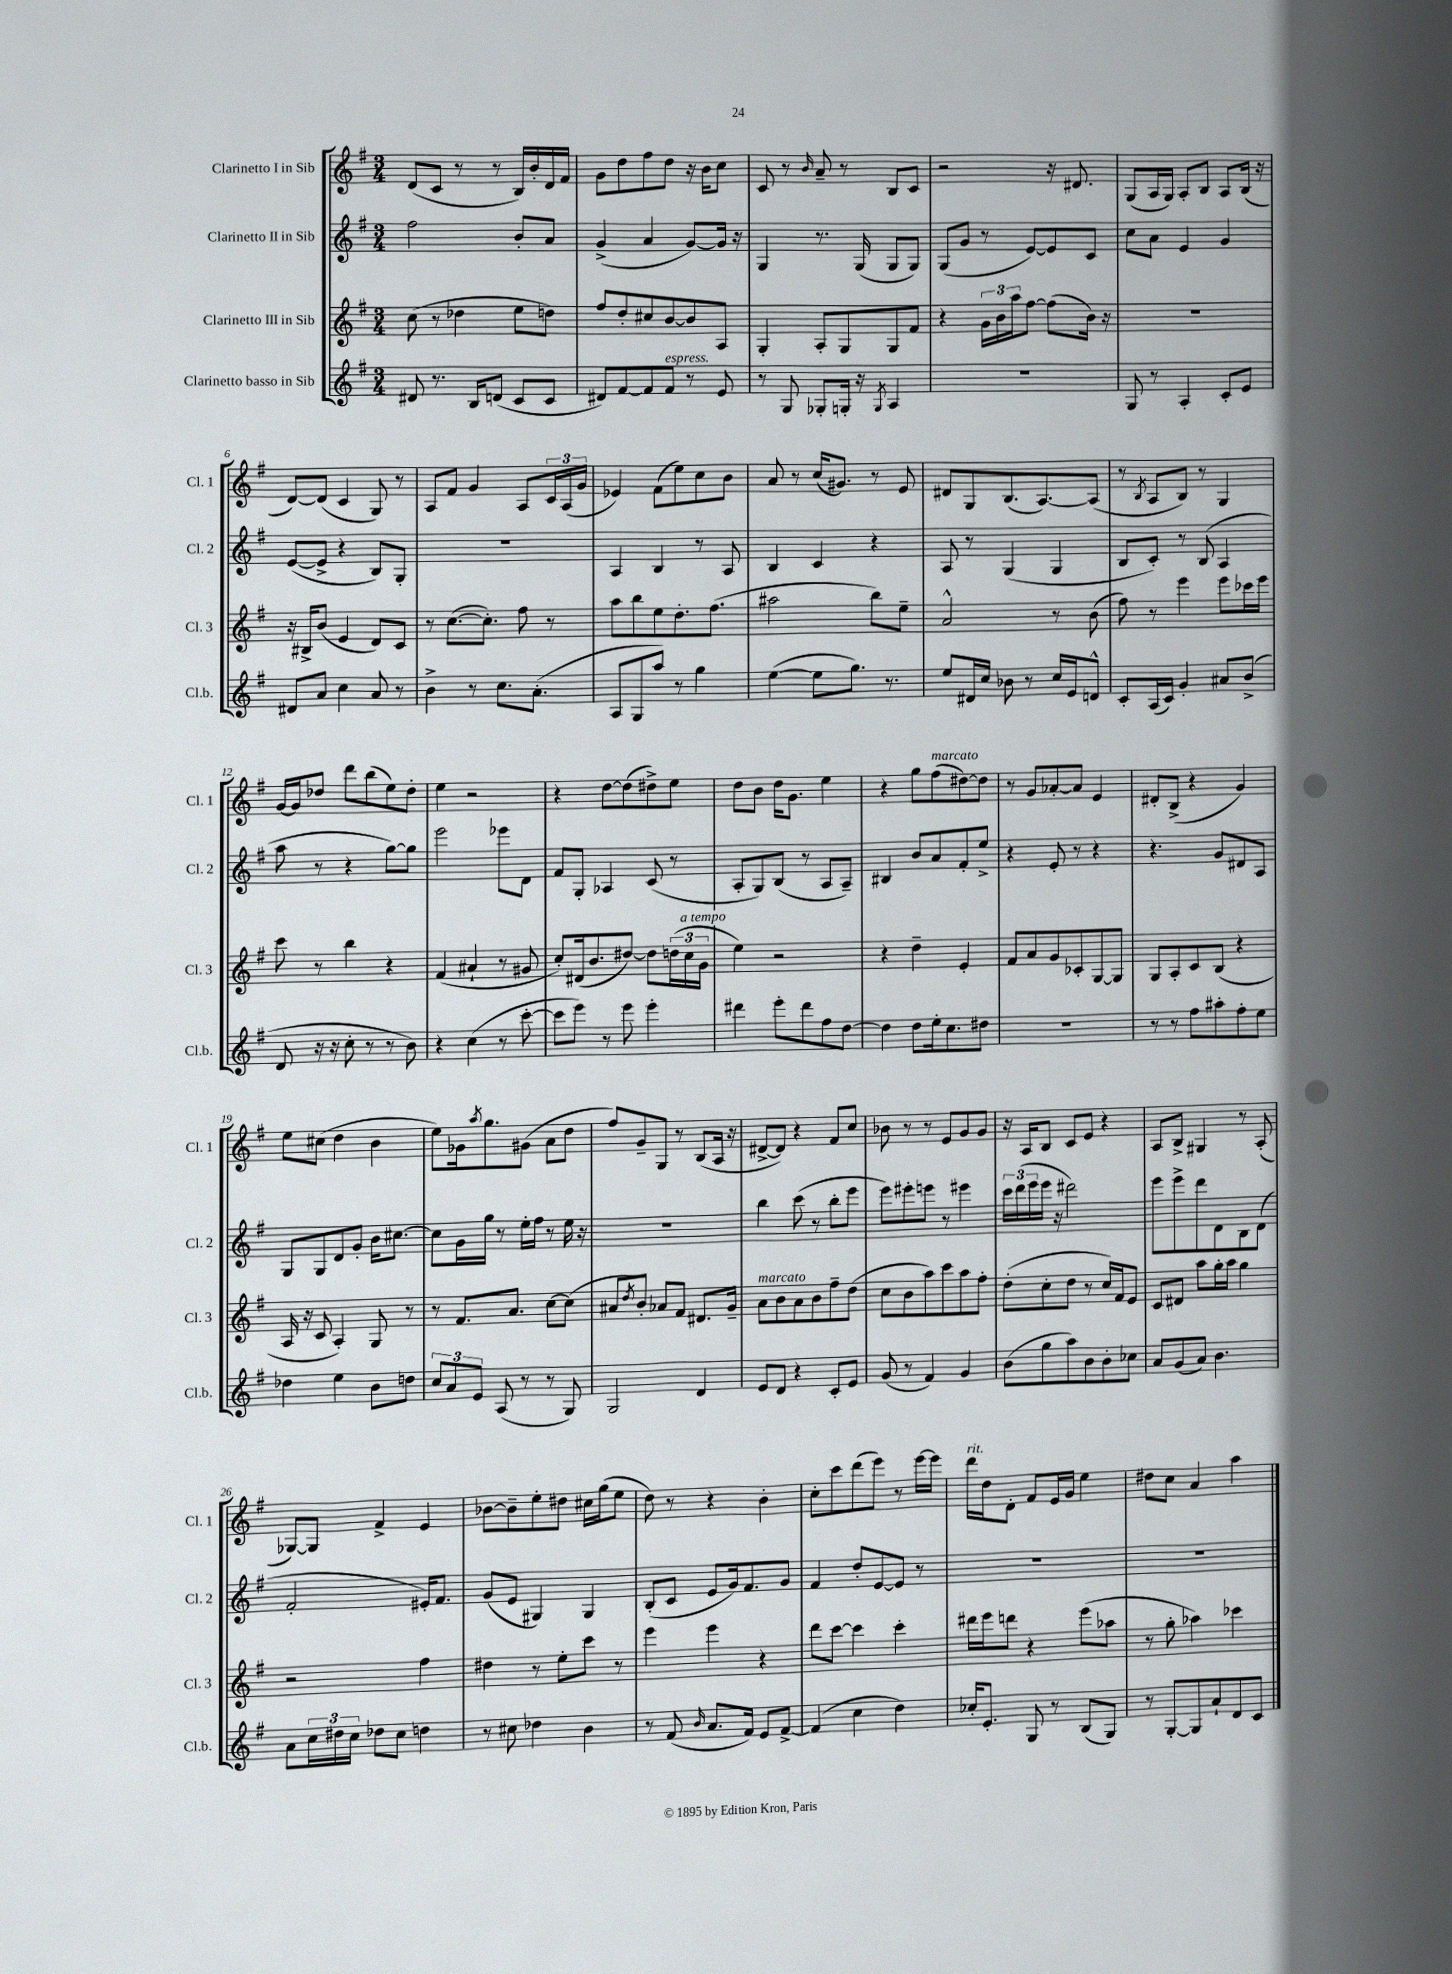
<<
\new StaffGroup <<
\new Staff = "s0" \with { instrumentName = "Clarinetto I in Sib" shortInstrumentName = "Cl. 1" } {
    \clef treble \key g \major \numericTimeSignature \time 3/4
    d'8( c'8 r8 r8 b16) b'16-. d'16 fis'16 |
    g'8 d''8 fis''8 d''8 r16 b'16 c''8 |
    c'8 r8 \grace { b'16 } a'8-- r8 b8 c'8 |
    r2 r16 dis'8. |
    g8( a16 g16) a8-. b8 a8 b16( r16 |
    d'8~) d'8( c'4 g8) r8 |
    a8 fis'8 g'4 a8 \tuplet 3/2 { c'16 a16( g'16 } |
    ees'4) fis'8( e''8) c''8 b'8 |
    a'8 r8 c''16( gis'8.) r8 e'8 |
    dis'8 g8 b8.( a8.~) a8( |
    r8 \acciaccatura { b8 } a8 b8) r8 g4 |
    g'16~ g'16 des''8 d'''8 b''8( e''8) des''8-. |
    e''4 r2 |
    r4 d''8~ d''8( dis''8->) e''8 |
    d''8 b'8 d''16 g'8. e''4 |
    r4 g''8 fis''8^\markup { \italic "marcato" }( dis''8~) dis''8 |
    r8 g'8 aes'8~-. aes'8 e'4 |
    dis'8-. b8->( r4 g'4) |
    e''8 cis''8( d''4 b'4 |
    e''8) ges'16 \acciaccatura { a''8 } g''8. gis'8( a'8 d''8 |
    fis''8) g'8-- g8 r8 b8( a16 r16 |
    dis'8~-> dis'8) r4 fis'8 c''8 |
    bes'8 r8 r8 e'8 g'8 g'8 |
    r16 a16 b8 c'8 e'8 r4 |
    a8 b8-> gis4 r8 a8-.( |
    ges8~) ges8 fis'4-> e'4 |
    bes'8~ bes'8-- e''8-. dis''8 cis''16 g''16( e''8 |
    d''8) r8 r4 b'4-. |
    c''8-. c'''8 d'''8( e'''8) r8 e'''16~ e'''16 |
    d'''16^\markup { \italic "rit." } d''16 d'8-. fis'8 e'16 g'16 e''4 |
    dis''8 c''8 a'4 a''4 \bar "|." |
}
\new Staff = "s1" \with { instrumentName = "Clarinetto II in Sib" shortInstrumentName = "Cl. 2" } {
    \clef treble \key g \major \numericTimeSignature \time 3/4
    fis''2 b'8-. a'8 |
    g'4->( a'4 g'8~) g'16 r16 |
    g4 r8. g16( g8 g8) |
    g8( g'8 r8 e'8~) e'8 c'8 |
    c''8 a'8 e'4 g'4 |
    e'8~( e'8-> r4 b8) g8-. |
    R2. |
    a4 b4 r8 a8 |
    b4 c'4 r4 |
    a8 r8 g4( g4 |
    b8 c'8-.) r8 b8( a4 |
    a''8 r8 r4 g''8~) g''8 |
    e'''2 ees'''8 d'8 |
    fis'8 g8-. aes4 c'8( r8 |
    a8-. g8) b8( r8 a8 a8--) |
    bis4 b'8 a'8 fis'8-. e''8-> |
    r4 e'8-. r8 r4 |
    r4. g'8 dis'8 a8 |
    g8 g8 d'8 g'8-. b'16 cis''8.~ |
    cis''8 g'16 g''16 r8 e''16-. fis''16 r8 e''16 r16 |
    R2. |
    b''4 c'''8( r8 b''8-. e'''8 |
    e'''8) eis'''8-. e'''8 r8 eis'''4 |
    \tuplet 3/2 { c'''16 d'''16( e'''16 } e'''16 r16 dis'''2) |
    e'''8 e'''8-> d'''8 d'8 b8 d'8( |
    fis'2-. eis'16-.) fis'8. |
    g'8( e'8 gis4) gis4 |
    b8-.( c'8 e'8 g'16) fis'8. g'8 |
    fis'4 d''8-. e'8~ e'8 r8 |
    R2. |
    R2. \bar "|." |
}
\new Staff = "s2" \with { instrumentName = "Clarinetto III in Sib" shortInstrumentName = "Cl. 3" } {
    \clef treble \key g \major \numericTimeSignature \time 3/4
    c''8( r8 des''4 e''8 d''8) |
    fis''8 d''8-. cis''8 b'8~ b'8 a8 |
    g4-. a8-. g8 g8 fis'8 |
    r4 \tuplet 3/2 { g'16 b'16 a''16 } fis''8~ fis''8( b'16) r16 |
    R2. |
    r16 bis16-> b'8( e'4 d'8) c'8 |
    r8 c''8.~( c''8.-.) fis''8 r8 |
    a''8 b''8 e''8 d''8.-. fis''8.( |
    ais''2 b''8) e''8-- |
    a'2-^ r8 b'8( |
    fis''8) r8 e'''4 e'''8 ces'''16 e'''16 |
    c'''8 r8 b''4 r4 |
    fis'4( ais'4-! r8 gis'8 |
    c''8-.) dis'16( b'8. dis''8~) dis''8 \tuplet 3/2 { d''16( c''16^\markup { \italic "a tempo" } g'16 } |
    e''4) r2 |
    r4 d''4-- e'4-. |
    fis'8 a'8 g'8 ces'8-. g8~ g8 |
    g8 a8-. c'8 b8( r4 |
    a16 r16 c'8 a4-.) g8 r8 |
    r8 fis'8. a'8. c''8~ c''8( |
    ais'8 \acciaccatura { d''8 } b'8-.) aes'8 fis'8 dis'8. g'16-- |
    a'8^\markup { \italic "marcato" } b'8 a'8 b'8 fis''8-- d''8( |
    c''8 b'8 a''8) c'''8 a''8 fis''8-. |
    d''8-.( c''8-. d''8 r8 c''16) fis'16 e'8 |
    c'8 dis'8 a''8 g''16-. a''16 g''4 |
    r2 fis''4 |
    dis''4 r8 e''8-. c'''8 r8 |
    e'''4 e'''4 r4 |
    d'''8 c'''8~ c'''4 c'''4-. |
    dis'''16 e'''16 d'''8 r4 e'''8( aes''8 |
    r8 g''8-. aes''4) ces'''4 \bar "|." |
}
\new Staff = "s3" \with { instrumentName = "Clarinetto basso in Sib" shortInstrumentName = "Cl.b." } {
    \clef treble \key g \major \numericTimeSignature \time 3/4
    dis'8 r8. b16 d'8( c'8 c'8 |
    dis'8) fis'8~ fis'8 fis'8^\markup { \italic "espress." } r8 e'8 |
    r8 g8 ges8-. g16-. r16 \acciaccatura { g8 } a4 |
    R2. |
    g8 r8 a4-. c'8-. e'8 |
    dis'8 a'8 c''4 a'8 r8 |
    b'4-> r8 c''8. a'8.-.( |
    a8 g8 a''8) r8 g''4 |
    e''4~( e''8 g''8.) r8. |
    e''8 dis'16 c''16 bes'8 r8 c''16 e'16 d'8-^ |
    c'8-. a16( c'16) g'4-. ais'8 b'8->( |
    d'8 r16 r16 c''8-. r8 r8 b'8) |
    r4 c''4( r8 c'''8~-. |
    c'''8 e'''8) r8 e'''8 e'''4-. |
    dis'''4 e'''8-. dis'''8 fis''8 d''8~ |
    d''4 d''8 e''16-. c''8. dis''8 |
    R2. |
    r8 r8 fis''8 ais''8-. fis''8-. e''8 |
    des''4 e''4 b'8 d''8 |
    \tuplet 3/2 { c''8 a'8 e'8 } a8( r8 r8 g8) |
    g2 d'4 |
    e'8 d'8 r4 c'8-. e'8 |
    g'8( r8 fis'4) g'4 |
    b'8( g''8 a''8) b'8 b'8-. ces''8 |
    a'8 g'8( a'8) b'4. |
    a'8 \tuplet 3/2 { c''16 dis''16 c''16 } des''8 c''8 d''4 |
    r8 cis''8 des''4 b'4 |
    r8 fis'8( \grace { b'16 } a'8. fis'16) e'8 fis'8~-> |
    fis'4( c''4 d''4) |
    ces''16-. e'8.-. g8 r8 b8( g8) |
    r8 g8~-. g8 a'8-! d'8 c'8 \bar "|." |
}
>>
>>
